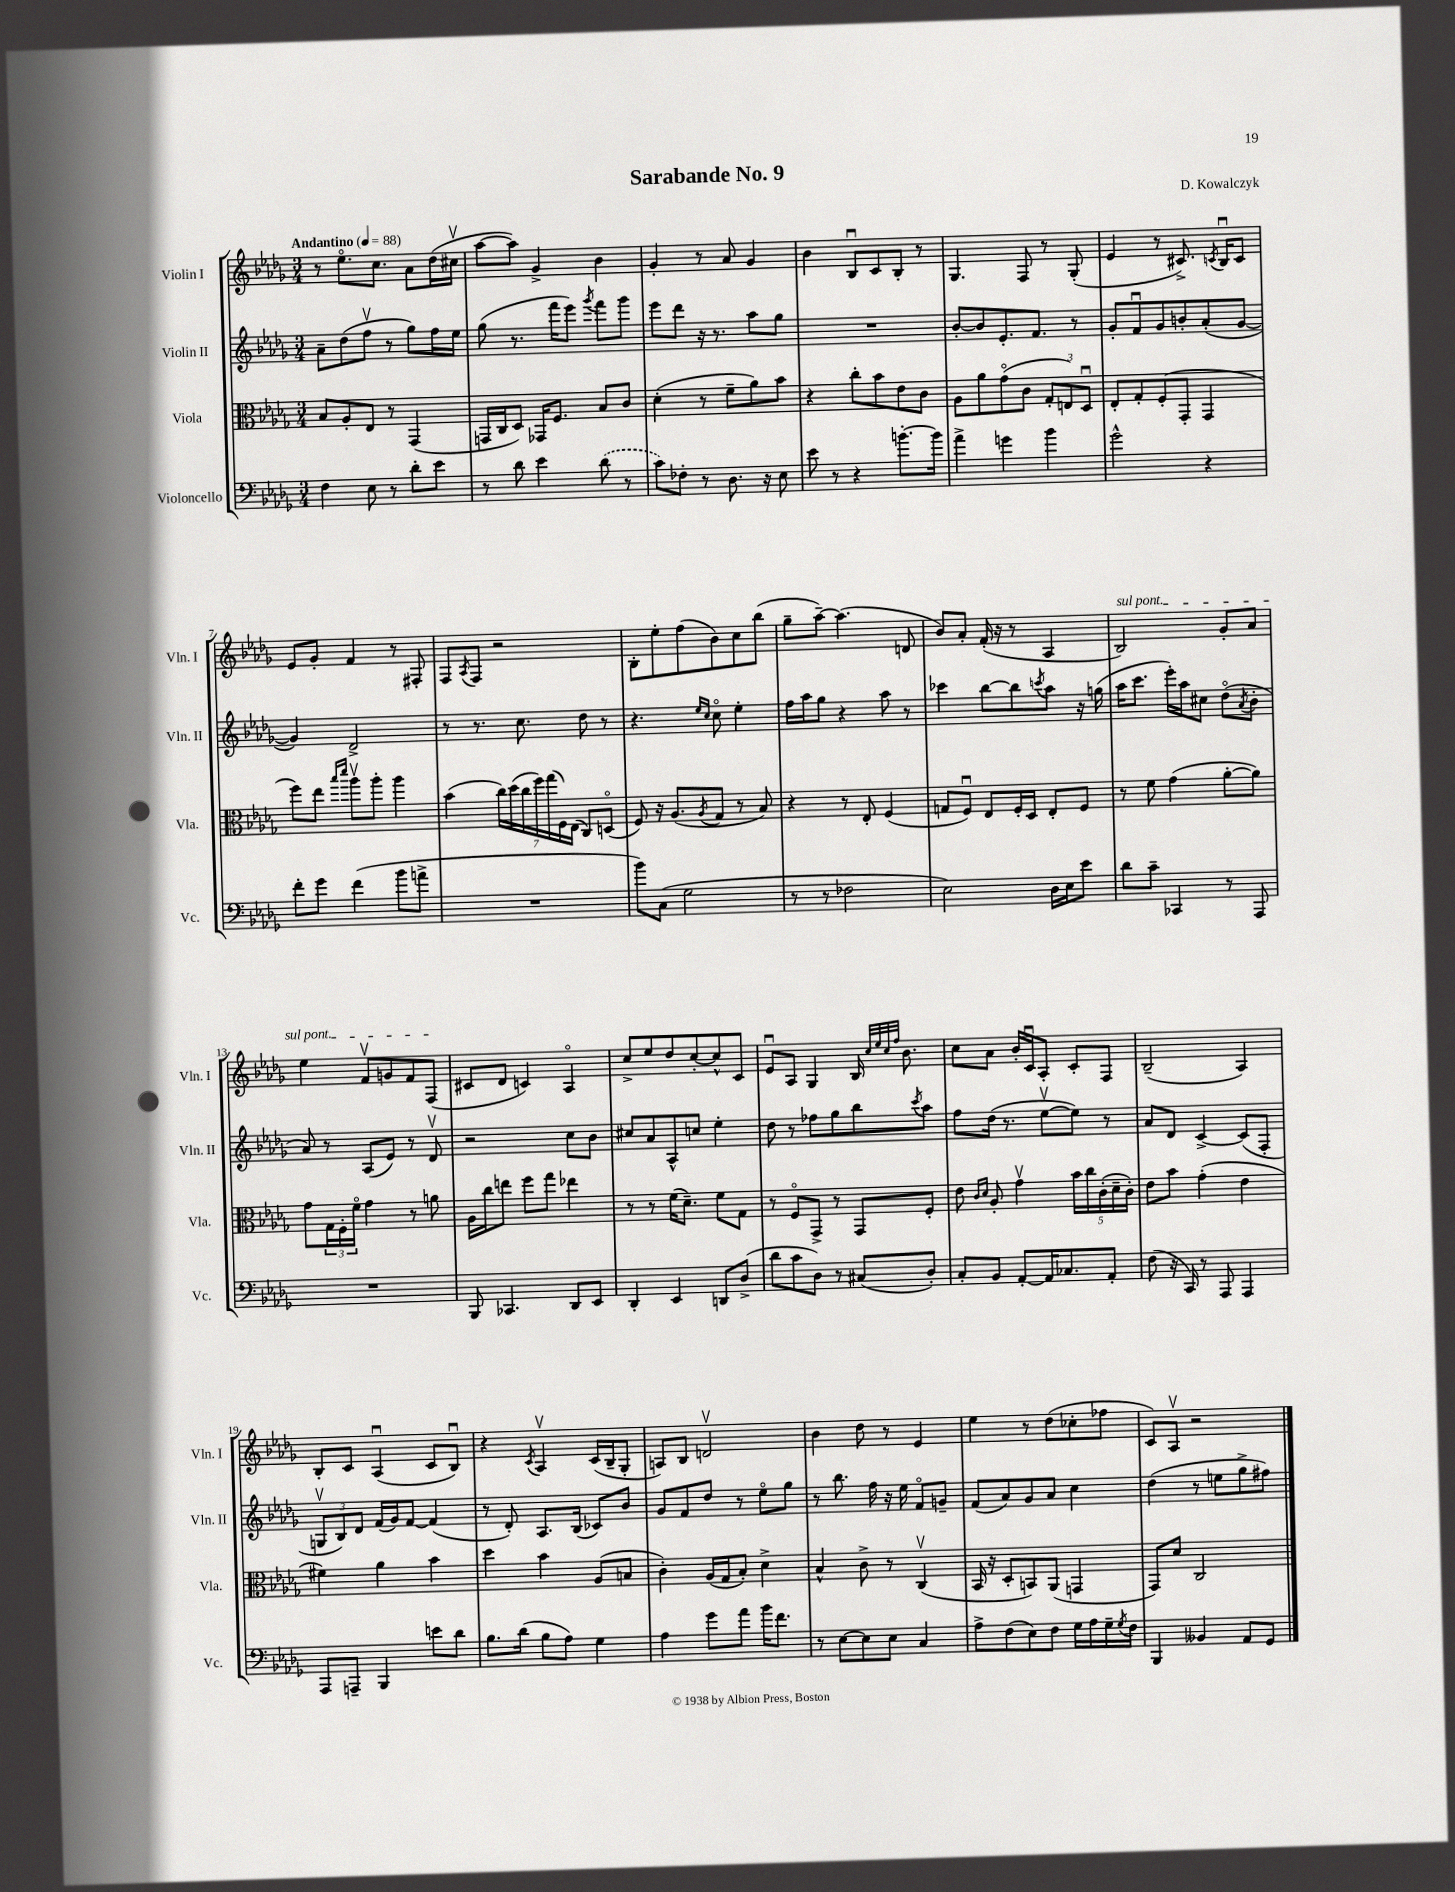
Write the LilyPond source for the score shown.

\header { title = "Sarabande No. 9" composer = "D. Kowalczyk" }
<<
\new StaffGroup <<
\new Staff = "s0" \with { instrumentName = "Violin I" shortInstrumentName = "Vln. I" } {
    \clef treble \key des \major \numericTimeSignature \time 3/4 \tempo "Andantino" 4 = 88
    r8 ees''8.\flageolet c''8. aes'8 des''16( cis''16\upbow |
    aes''8~ aes''8) ges'4-> bes'4 |
    ges'4-. r8 aes'8 ges'4 |
    bes'4 bes8\downbow c'8 bes8-. r8 |
    ges4. f8 r8 ges8-.( |
    ees'4 r8 cis'8.->) \acciaccatura { c'8 } bes16\downbow c'8 |
    ees'8 ges'8-. f'4 r8 fis8-. |
    f8 \acciaccatura { aes8 } f8 r2 |
    bes8-. ees''8-. f''8( bes'8) c''8 bes''8( |
    ges''8-- aes''8~--) aes''4.( d'8 |
    bes'8) aes'8-. f'16-.( r16 r8 aes4 |
    \once \override TextSpanner.bound-details.left.text = \markup { \italic "sul pont." } bes2\startTextSpan) ges'8-. aes'8 |
    ees''4 f'8\upbow g'8 f'8 f8\stopTextSpan( |
    cis'8 des'8 c'4) aes4\flageolet |
    c''8-> ees''8 des''8 c''8~-. c''8-^ c'8 |
    ees'8\downbow aes8 ges4 bes16 \grace { c''32 ees''32 c''32 f''32 } bes'8. |
    c''8 aes'8 bes'16-. c'16\downbow aes8-. c'8-. f8 |
    bes2--( aes4) |
    bes8-. c'8 aes4\downbow( c'8 bes8\downbow) |
    r4 \acciaccatura { c'8 } aes4\upbow c'16( bes16-- ges8-. |
    a8) bes8 d'2\upbow |
    bes'4 des''8 r8 ees'4 |
    ees''4 r8 des''8( ces''8-. fes''8 |
    c'8) aes8\upbow r2 \bar "|." |
}
\new Staff = "s1" \with { instrumentName = "Violin II" shortInstrumentName = "Vln. II" } {
    \clef treble \key des \major \numericTimeSignature \time 3/4
    aes'8-- des''8( f''8\upbow r8 ges''8) f''16 ees''16 |
    ges''8( r8. f'''16 ees'''8) \acciaccatura { ges'''8 } f'''8 ges'''8 |
    ees'''8 des'''8 r16 r8. aes''8 ges''8 |
    R2. |
    bes'8~-. bes'8 ees'8.-. f'8. r8 |
    ges'8-. f'8\downbow ges'8 b'8-. aes'8-.( ges'8~ |
    ges'4) des'2-> |
    r8 r8. c''8. des''8 r8 |
    r4. \grace { ees''16 c''16 } c''8\flageolet ees''4-. |
    f''16 aes''16 ges''8 r4 aes''8 r8 |
    ces'''4 bes''8~ bes''8 \acciaccatura { c'''8 } aes''8 r16 g''16( |
    aes''16 c'''8. ees'''16-.) aes''16 cis''8 des''8\flageolet( \acciaccatura { aes'8 } bes'8-. |
    aes'8) r8 aes8( ees'8) r8 des'8\upbow |
    r2 c''8 bes'8 |
    cis''8 aes'8 aes8-^ c''8 ees''4-. |
    des''8 r8 fes''8 ges''8 bes''8 \acciaccatura { c'''8 } aes''8 |
    f''8 des''16( r8. ees''8~\upbow ees''8) r8 |
    aes'8 des'8 c'4~-> c'8( f8-. |
    \tuplet 3/2 { g8\upbow bes8) des'8 } f'16( ges'16) f'8~ f'4( |
    r8 des'8-.) aes8. bes16( ces'8) bes'8 |
    ges'8 f'8 des''8 r8 ees''8\flageolet ges''8 |
    r8 bes''8. f''16 r16 ees''16 f'8\flageolet g'8-- |
    f'8( aes'8) ges'8 aes'8 c''4 |
    des''4( r8 e''8 ges''8-> fis''8) \bar "|." |
}
\new Staff = "s2" \with { instrumentName = "Viola" shortInstrumentName = "Vla." } {
    \clef alto \key des \major \numericTimeSignature \time 3/4
    bes8 aes8-. ees8 r8 ges,4( |
    g,16 c16 des8) ges,16 f8. bes8 c'8 |
    des'4-.( r8 f'8-- aes'8) bes'8 |
    r4 c''8-. bes'8 ees'8 c'8 |
    aes8 aes'8 ges'8\flageolet( c'8 \tuplet 3/2 { ges8-. e8) des8\downbow } |
    ees8-. ges8-. f8-.( ges,8-. ges,4 |
    f''8) ees''8 \grace { bes''16 des'''16 } aes''8\upbow aes''8-. aes''4 |
    bes'4( \tuplet 7/4 { c''16) des''16( c''16 f''16) ges''16( f16) ees16( } c8) d8\flageolet( |
    f8) r16 aes8.( \acciaccatura { aes8 } ges8 r8 bes8) |
    r4 r8 ees8-. f4( |
    g8 f8\downbow) ees8 f16-. des16 ees8-. f8 |
    r8 f'8 ges'4( aes'8~-. aes'8) |
    ges'8 \tuplet 3/2 { ges16 f16-. f'16\flageolet } ges'4 r8 a'8 |
    aes16 c''16 e''8 f''8 ges''8 ees''4 |
    r8 r8 f'16( des'8.--) f'8 ges8 |
    r8 f8\flageolet ges,8-> r8 ges,8 f8-. |
    ees'8 \grace { c'16 des'16 } aes8-. ges'4\upbow \tuplet 5/4 { bes'16 c''16 c'16-.( des'16-- c'16-.) } |
    ees'8 bes'8 ges'4-.( ees'4 |
    fis'4) aes'4 bes'4 |
    des''4 bes'4 aes8( b8 |
    c'4-.) aes16( ges16 bes8-.) des'4-> |
    bes4-^ c'8-> r8 c4\upbow( |
    bes,16 r16 des8-. b,8) aes,8( g,4 |
    ges,8) des'8 c2 \bar "|." |
}
\new Staff = "s3" \with { instrumentName = "Violoncello" shortInstrumentName = "Vc." } {
    \clef bass \key des \major \numericTimeSignature \time 3/4
    f4 ees8 r8 des'8-. ees'8 |
    r8 des'8 ees'4 \once \slurDashed des'8( r8 |
    c'8) fes8-. r8 des8. r16 ees8 |
    ees'8 r8 r4 b'8.~-. b'16 |
    aes'4-> g'4 bes'4 |
    ges'2-^ r4 |
    f'8-. ges'8 f'4( bes'8 a'8-> |
    R2. |
    bes'8) c8( ges2 |
    r8 r8 fes2 |
    ees2) des16 ees16 ees'8 |
    des'8 c'8-- ces,4 r8 aes,,8 |
    R2. |
    bes,,8 ces,4. des,8 ees,8 |
    des,4-. ees,4 d,8 des8->( |
    des'8 c'8 des8) r8 cis8( des8-.) |
    c8-. bes,8 aes,8~-. aes,16 ces8. aes,8-. |
    f8( r16 c,16) r8 aes,,8 aes,,4 |
    aes,,8 a,,8-- bes,,4 e'8 des'8 |
    bes8. des'16( bes8 aes8) ges4 |
    aes4 ges'8 aes'8 bes'16 f'8. |
    r8 ees8~ ees8 ees8 c4 |
    aes8-> f8( ees8) f8 ges16 aes16 ges16-- \acciaccatura { ges8 } f16 |
    bes,,4 beses,4 aes,8 ges,8 \bar "|." |
}
>>
>>
